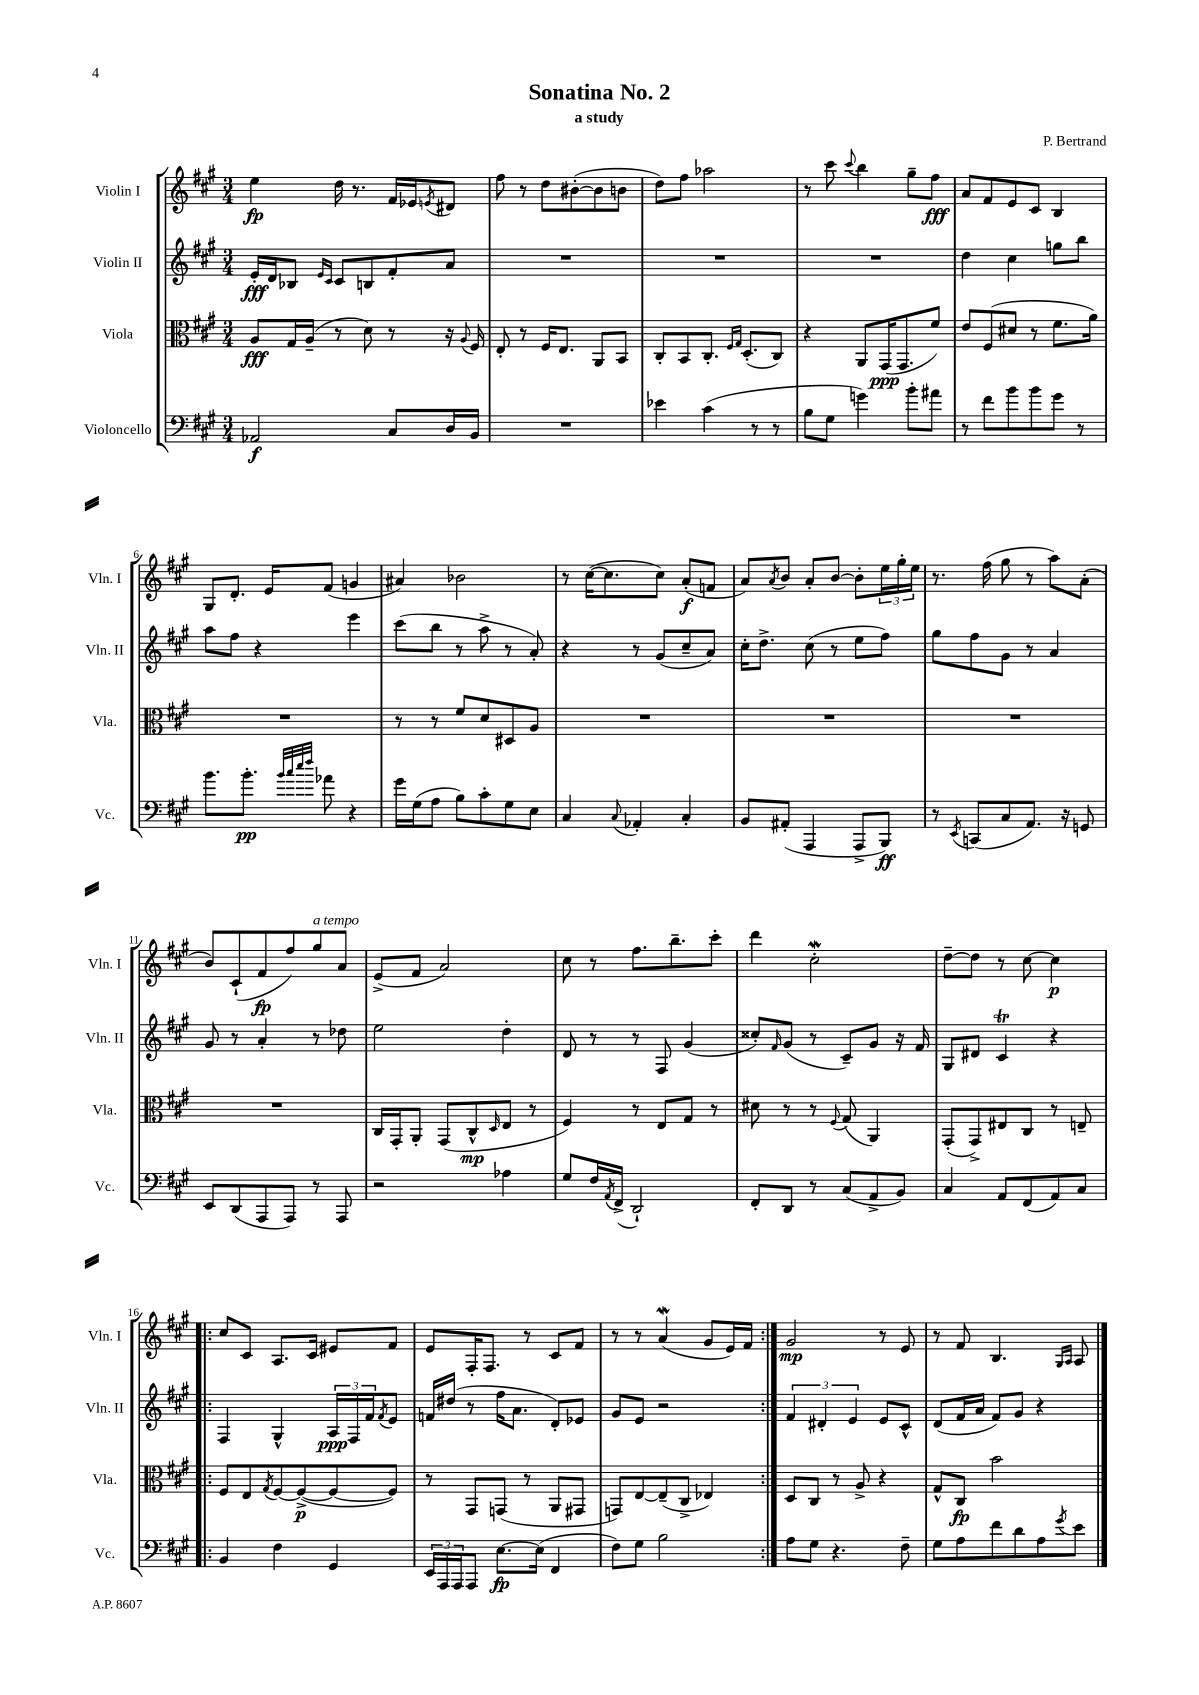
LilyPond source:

\header { title = "Sonatina No. 2" composer = "P. Bertrand" subtitle = "a study" }
<<
\new StaffGroup <<
\new Staff = "s0" \with { instrumentName = "Violin I" shortInstrumentName = "Vln. I" } {
    \clef treble \key a \major \numericTimeSignature \time 3/4
    e''4\fp d''16 r8. fis'16 ees'16 \acciaccatura { e'8 } dis'8 |
    fis''8 r8 d''8 bis'8~-.( bis'8 b'8 |
    d''8) fis''8 aes''2 |
    r8 cis'''8 \appoggiatura { cis'''8 } b''4 gis''8-- fis''8\fff |
    a'8 fis'8 e'8 cis'8 b4 |
    gis8 d'8.-. e'16 fis'8( g'4 |
    ais'4) bes'2 |
    r8 cis''16~( cis''8. cis''8) a'8-.\f( f'8 |
    a'8) \acciaccatura { a'8 } b'8 a'8-. b'8~ b'8-. \tuplet 3/2 { e''16 gis''16-. e''16 } |
    r8. fis''16( gis''8 r8 a''8) a'8-.( |
    b'8) cis'8-!( fis'8\fp fis''8) gis''8^\markup { \italic "a tempo" } a'8 |
    e'8->( fis'8 a'2) |
    cis''8 r8 fis''8. b''8.-- cis'''8-. |
    d'''4 cis''2-.\mordent |
    d''8~-- d''8 r8 cis''8~ cis''4\p |
    \repeat volta 2 { cis''8 cis'8 a8. cis'16 eis'8 fis'8 |
    e'8 fis16-. fis8. r8 cis'8 fis'8 |
    r8 r8 a'4\mordent( gis'8 e'16) fis'16 | }
    gis'2\mp r8 e'8 |
    r8 fis'8 b4. \grace { gis16 a16 } a8 \bar "|." |
}
\new Staff = "s1" \with { instrumentName = "Violin II" shortInstrumentName = "Vln. II" } {
    \clef treble \key a \major \numericTimeSignature \time 3/4
    e'16-.\fff d'16 bes8 \grace { e'16 cis'16 } cis'8 b8 fis'8-. a'8 |
    R2. |
    R2. |
    R2. |
    d''4 cis''4 g''8 b''8 |
    a''8 fis''8 r4 e'''4 |
    cis'''8( b''8 r8 a''8-> r8 a'8-.) |
    r4 r8 gis'8( cis''8-- a'8) |
    cis''16-. d''8.-> cis''8( r8 e''8 fis''8) |
    gis''8 fis''8 gis'8 r8 a'4 |
    gis'8 r8 a'4-. r8 des''8 |
    e''2 d''4-. |
    d'8 r8 r8 fis8 gis'4( |
    cisis''8-.) \grace { fis'16 } gis'8( r8 cis'8--) gis'8 r16 fis'16 |
    gis8 dis'8 cis'4\trill r4 |
    \repeat volta 2 { fis4 gis4-^ \tuplet 3/2 { a16\ppp fis16 fis'16 } \acciaccatura { fis'8 } e'8 |
    f'16 dis''16( r8 fis''16 a'8. d'8-.) ees'8 |
    gis'8 e'8 r2 | }
    \tuplet 3/2 { fis'4 dis'4-. e'4 } e'8 cis'8-^ |
    d'8( fis'16 a'16 fis'8) gis'8 r4 \bar "|." |
}
\new Staff = "s2" \with { instrumentName = "Viola" shortInstrumentName = "Vla." } {
    \clef alto \key a \major \numericTimeSignature \time 3/4
    a8\fff gis16 a16--( r8 d'8) r8 r16 \appoggiatura { a8 } fis16 |
    e8-. r8 fis16 e8. a,8 b,8 |
    cis8-. b,8 cis8.-. \grace { fis16 gis16 } d8.-.( cis8) |
    r4 a,8 gis,16\ppp( gis,8. fis'8) |
    e'8 fis8( dis'8 r8 fis'8. a'16) |
    R2. |
    r8 r8 fis'8 d'8 dis8 a8 |
    R2. |
    R2. |
    R2. |
    R2. |
    cis16 gis,16-. a,8-. gis,8( cis8-^\mp \grace { d16 } e8 r8 |
    fis4) r8 e8 gis8 r8 |
    dis'8 r8 r8 \appoggiatura { fis8 } gis8( a,4) |
    gis,8-.( gis,8->) eis8 cis8 r8 e8-- |
    \repeat volta 2 { fis8 e8 \acciaccatura { gis8 } fis8~ fis8~->\p( fis8~ fis8) |
    r8 gis,8 g,8( r8 a,8 gis,8 |
    g,8) e8~ e8--( cis8-> ees4) | }
    d8 cis8 r8 a8-> r4 |
    gis8-^ cis8\fp b'2 \bar "|." |
}
\new Staff = "s3" \with { instrumentName = "Violoncello" shortInstrumentName = "Vc." } {
    \clef bass \key a \major \numericTimeSignature \time 3/4
    aes,2\f cis8 d16 b,16 |
    R2. |
    ees'4 cis'4( r8 r8 |
    b8 gis8 g'4) b'8-. ais'8 |
    r8 fis'8 b'8 b'8 gis'8 r8 |
    b'8. b'8.-.\pp \grace { b'32 cis''32 e''32 fis''32 } aes'8 r4 |
    gis'16 gis16( a8 b8) cis'8-. gis8 e8 |
    cis4 \appoggiatura { cis8 } aes,4-. cis4-. |
    b,8 ais,8-.( a,,4 a,,8-> b,,8\ff) |
    r8 \acciaccatura { e,8 } c,8( cis8 a,8.) r16 g,8 |
    e,8 d,8( a,,8 a,,8) r8 a,,8 |
    r2 aes4 |
    gis8 fis16 \acciaccatura { a,8 } fis,16->( d,2-!) |
    fis,8-. d,8 r8 cis8( a,8-> b,8) |
    cis4 a,8 fis,8( a,8) cis8 |
    \repeat volta 2 { b,4 fis4 gis,4 |
    \tuplet 3/2 { e,16 a,,16 a,,16 } a,,8 e8.~\fp e16( fis,4 |
    fis8) gis8 b2 | }
    a8 gis8 r4. fis8-- |
    gis8 a8 fis'8 d'8 a8 \acciaccatura { gis'8 } e'8 \bar "|." |
}
>>
>>
